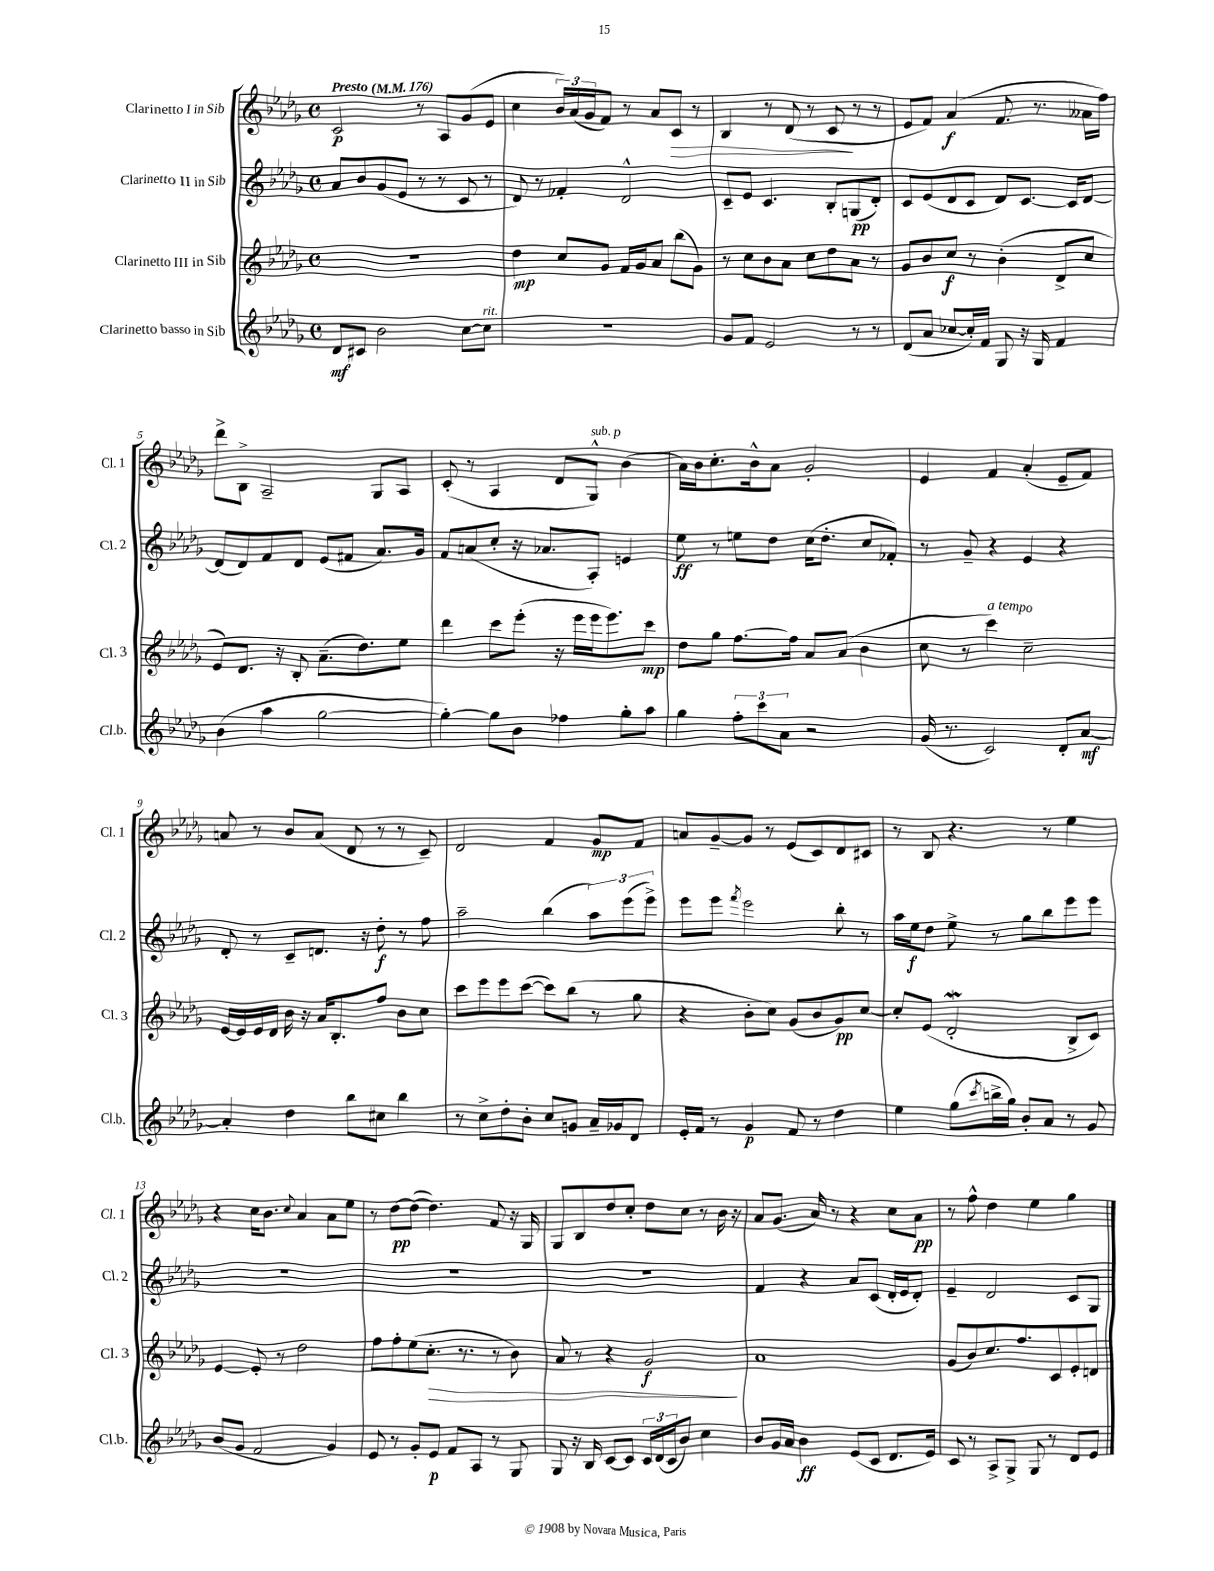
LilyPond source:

<<
\new StaffGroup <<
\new Staff = "s0" \with { instrumentName = "Clarinetto I in Sib" shortInstrumentName = "Cl. 1" } {
    \clef treble \key des \major \defaultTimeSignature \time 4/4 \tempo "Presto" 4 = 176
    c'2\p r8 aes8 ges'8( ees'8 |
    c''4 \tuplet 3/2 { bes'16) aes'16( ges'16 } f'8) r8 aes'8 c'8\> r8 |
    bes4 r8 des'8( r8 c'8\! r8 r8 |
    ees'8 f'8) aes'4\f( f'8. r8. aeses'16 f''16) |
    des'''8-> bes8-> aes2-- ges8 aes8 |
    c'8-.( r8 aes4 des'8 ges8-^^\markup { \italic "sub. p" }) bes'4( |
    aes'16) bes'16 c''8.-. bes'16-^ aes'8 ges'2-. |
    ees'4 f'4 aes'4-.( ees'8-- f'8) |
    a'8 r8 bes'8 a'8( des'8 r8 r8 c'8--) |
    des'2 f'4 ges'8\mp f'8 |
    a'8 ges'8~-- ges'8 r8 ees'8( c'8) des'8 cis'8 |
    r8 bes8 r4. r8 ees''4 |
    r4 c''16 bes'8. \appoggiatura { c''8 } aes'4 aes'8 ees''8 |
    r8 des''8~\pp des''8~( des''4.) f'8 r16 ges16 |
    ges8 bes8 des''8 c''8-. des''8 c''8 r8 bes'16 r16 |
    aes'8 ges'8.( aes'16) r8 r4 c''8 aes'8\pp |
    r8 f''8-^ des''4 ees''4 ges''4 \bar "|." |
}
\new Staff = "s1" \with { instrumentName = "Clarinetto II in Sib" shortInstrumentName = "Cl. 2" } {
    \clef treble \key des \major \defaultTimeSignature \time 4/4
    aes'8 bes'8 ges'8( ees'8 r8 r8 c'8 r8 |
    des'8) r8 fes'4-. des'2-^ |
    c'8-- ees'8 c'4. bes8-. g8\pp( des'8-.) |
    c'8 ees'8( des'8 c'8 des'8) c'8.~ c'16 des'8~ |
    des'8( des'8) f'8 des'8 ees'8( fis'8 aes'8.) ges'16 |
    f'8 a'8( c''8-. r16 aes'8. aes8-.) e'4 |
    ees''8\ff r8 e''8 des''8 c''16( des''8.-. c''8 fes'8-.) |
    r8 ges'8-- r4 ees'4 r4 |
    des'8-. r8 c'8-- d'8. r16 des''8-.\f r8 f''8 |
    aes''2-- bes''4( \tuplet 3/2 { aes''8) ees'''8( ees'''8->) } |
    ees'''8 ees'''8 \acciaccatura { f'''8 } ees'''2 bes''8-. r8 |
    aes''16 ees''16\f des''8 ees''8-> r8 ges''8 bes''8 ees'''8 ees'''8 |
    R1 |
    R1 |
    R1 |
    f'4 r4 aes'8 c'8( des'16-. ees'16 des'8-.) |
    ees'4-- des'2 c'8 ges8 \bar "|." |
}
\new Staff = "s2" \with { instrumentName = "Clarinetto III in Sib" shortInstrumentName = "Cl. 3" } {
    \clef treble \key des \major \defaultTimeSignature \time 4/4
    R1 |
    des''4\mp c''8 ges'8 f'16 ges'16 aes'8 bes''8( ges'8) |
    r8 c''8 bes'8 aes'8 c''8 des''8 aes'8 r8 |
    ges'8 bes'8 c''8\f r8 bes'4-.( des'8-> c''8 |
    ees'8) des'8. r16 bes8-. aes'8.--( des''8.) ees''8 |
    des'''4 c'''8 ees'''8-.( r16 ees'''16 ees'''16 ees'''8.) c'''8\mp |
    des''8 ges''8 f''8.~ f''16 aes'8 aes'8( bes'4 |
    c''8 r8 c'''4^\markup { \italic "a tempo" }) c''2-- |
    ees'16~ ees'16 ees'16 des'16 bes'16 r16 aes'16 bes8.-. f''8 bes'8 c''8 |
    c'''8 ees'''8 ees'''8 c'''8~( c'''8) bes''8( r8 ges''8 |
    r4 bes'8-. c''8) ges'8( bes'8 ges'8\pp) c''8~ |
    c''8-. ees'8( des'2-.\mordent bes8-> c'8) |
    ees'4~ ees'8-. r8 des''2 |
    f''8 f''8-. ees''8( c''8.-.\> r8. r8 bes'8) |
    aes'8 r8 r4 ges'2\f\! |
    aes'1 |
    ges'8( bes'8) c''8. f''8. c'8 ees'8-. d'8 \bar "|." |
}
\new Staff = "s3" \with { instrumentName = "Clarinetto basso in Sib" shortInstrumentName = "Cl.b." } {
    \clef treble \key des \major \defaultTimeSignature \time 4/4
    des'8\mf cis'8 bes'2 c''8~ c''8^\markup { \italic "rit." } |
    R1 |
    ges'8 f'8 ees'2 r8 r8 |
    des'8( aes'8 ces''8~ ces''16-.) f'16 ges8 r16 ges16 f'4 |
    bes'4( aes''4 ges''2~ |
    ges''4~-.) ges''8 bes'8 fes''4 ges''8-. aes''8 |
    ges''4 \tuplet 3/2 { f''8-. c'''8 aes'8 } r2 |
    ges'16( r8. c'2) des'8-. aes'8~\mf |
    aes'4-. des''4 bes''8 cis''8 bes''4 |
    r8 c''8-> des''8-. bes'8-. c''8 g'8 aes'16-- ges'16 des'8 |
    ees'16-. f'16 r8 ges'4\p f'8 r8 des''4 |
    ees''4 ges''8( \acciaccatura { c'''8 } b''16-> ges''16) bes'8-. aes'8 r8 ges'8 |
    bes'8( ges'8 f'2 ges'4) |
    ees'8 r8 ges'8-. ees'8\p f'8 aes8 r8 ges8 |
    ges8 r16 bes16 c'8~ c'8 \tuplet 3/2 { c'16 des'16( c'16 } bes'8) c''4 |
    bes'8 ges'16 aes'16 bes'4\ff ees'8( c'8 des'8. ees'16) |
    c'8 r8 aes8-> ges8-> ges8 r8 des'8 ees'8 \bar "|." |
}
>>
>>
